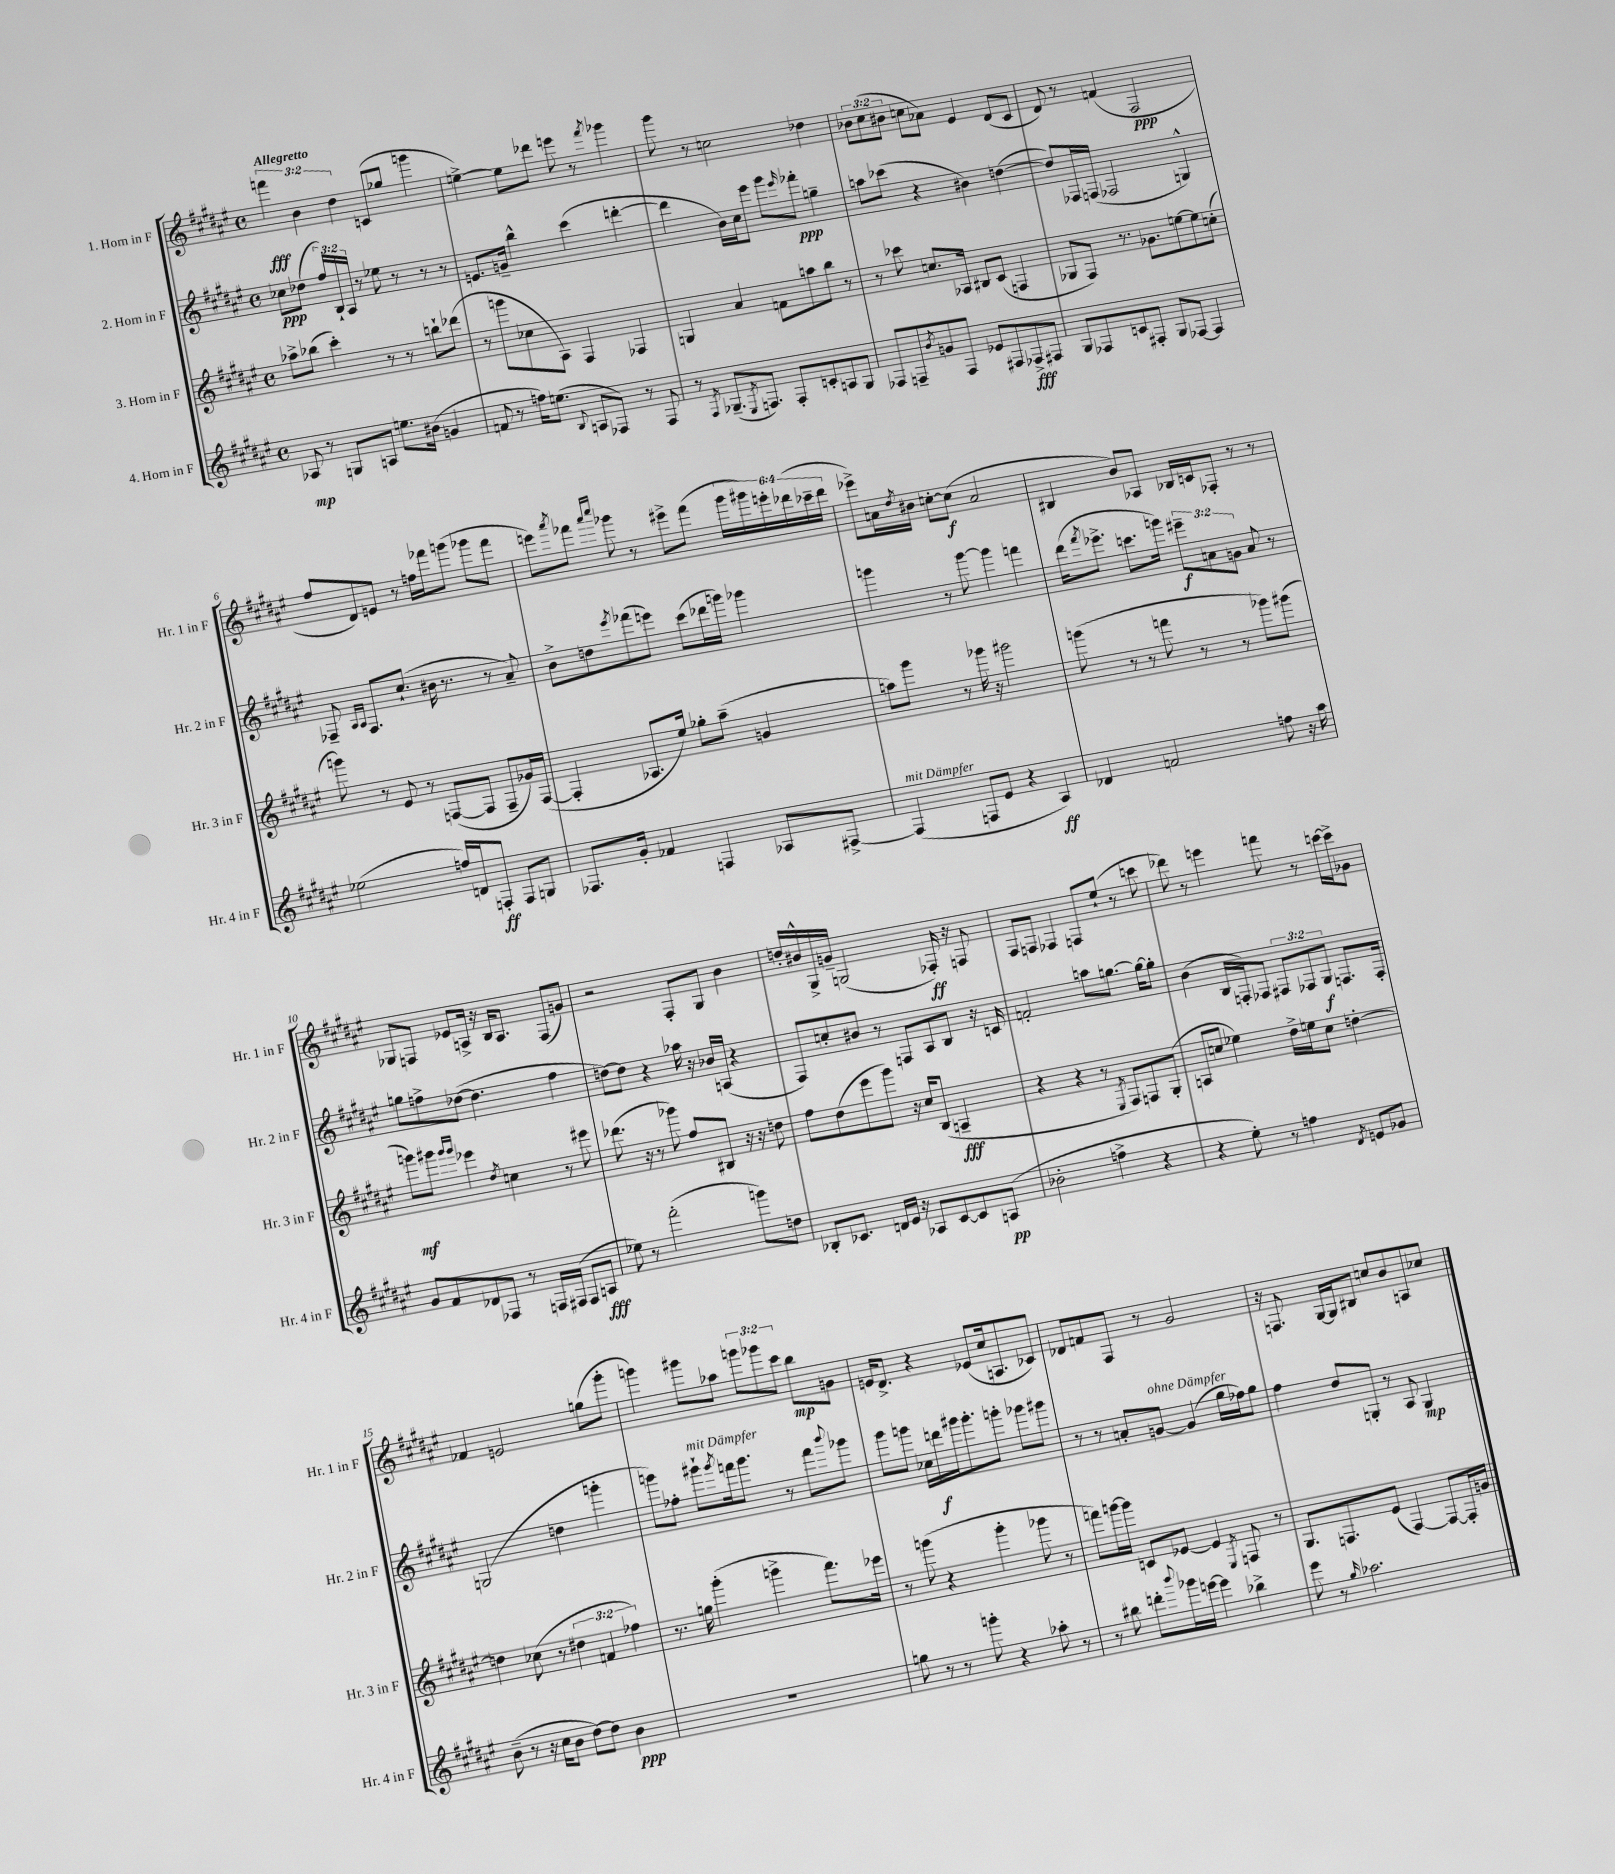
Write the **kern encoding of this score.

**kern	**dynam	**kern	**dynam	**kern	**dynam	**kern	**dynam
*part4	*part4	*part3	*part3	*part2	*part2	*part1	*part1
*staff4	*staff4	*staff3	*staff3	*staff2	*staff2	*staff1	*staff1
*I"4. Horn in F	*	*I"3. Horn in F	*	*I"2. Horn in F	*	*I"1. Horn in F	*
*I'Hr. 4 in F	*	*I'Hr. 3 in F	*	*I'Hr. 2 in F	*	*I'Hr. 1 in F	*
*clefG2	*	*clefG2	*	*clefG2	*	*clefG2	*
*k[f#c#g#d#a#e#]	*	*k[f#c#g#d#a#e#]	*	*k[f#c#g#d#a#e#]	*	*k[f#c#g#d#a#e#]	*
*M4/4	*	*M4/4	*	*M4/4	*	*M4/4	*
*met(c)	*	*met(c)	*	*met(c)	*	*met(c)	*
=1	=1	=1	=1	=1	=1	=1	=1
!	!	!	!	!	!	!LO:TX:a:B:t=Allegretto	!
8A-X/	mp	8aa-X^\L	.	8cc-X\L	ppp	6fffn\	fff
8r	.	(8bb-X\J	.	(8dd-X\J	.	.	.
.	.	.	.	.	.	6b\	.
8Gn/L	.	4ccc#'\)	.	24ff#/LL)	.	.	.
.	.	.	.	24B`/	.	.	.
.	.	.	.	24A#/JJ	.	6dd#\	.
8An/J	.	.	.	8r	.	.	.
8.een\L	.	8r	.	8ee-X\	.	(8cn/L	.
.	.	8r	.	8r	.	8gg-X/J	.
(16b#X\Jk	.	.	.	.	.	.	.
4gn/	.	8bbn`\L	.	8r	.	4gggn\	.
.	.	(8ddd-X\J	.	8r	.	.	.
=2	=2	=2	=2	=2	=2	=2	=2
8fn/	.	8r	.	8.en/L	.	[4een^\)	.
8r	.	8gggn\L	.	.	.	.	.
.	.	.	.	16gn~/Jk	.	.	.
16ffn\KL)	.	8cc-X\	.	4bb^^\	.	8ee\L]	.
(8.een\J	.	.	.	.	.	.	.
.	.	8A#\J)	.	.	.	8ddd-X\J	.
8qqB/	.	.	.	.	.	.	.
8An/L	.	4F#/	.	(4ccc#\	.	8eeen\	.
8F-X/J)	.	.	.	.	.	8r	.
.	.	.	.	.	.	8qfff#/	.
8r	.	4F-X/	.	[4dddn'\	.	4ggg-X\	.
8F-/	.	.	.	.	.	.	.
=3	=3	=3	=3	=3	=3	=3	=3
8r	.	4Gn/	.	4ddd\]	.	8ggg#\	.
8qF#/	.	.	.	.	.	.	.
(8.G-X~/L	.	.	.	.	.	8r	.
.	.	4a#/	.	16b\LL)	.	2ccn\	.
8qE#/	.	.	.	.	.	.	.
8.Fn/J)	.	.	.	16cc#\J	.	.	.
.	.	.	.	8eee#\J	.	.	.
8F'/L	.	8fn\L	.	8ggg#\L	.	.	.
.	.	.	.	16qqeee#/	.	.	.
8cn'/	.	8aan\	.	8fff-X'\J	ppp	.	.
8An/	.	8bb\J	.	4ggn~\	.	4dd-X\	.
8G-/J	.	8r	.	.	.	.	.
=4	=4	=4	=4	=4	=4	=4	=4
8F-X/L	.	8r	.	8aan\L	.	12b-X\L	.
.	.	.	.	.	.	(12cc#\	.
8Fn~/	.	8ccc-X\	.	(8ccc-X\J	.	.	.
.	.	.	.	.	.	12b#X\J	.
8qb/	.	.	.	.	.	.	.
8gn/	.	8.ccn/L	.	4r	.	8ccn\L	.
8F/J	.	.	.	.	.	8a-X\J)	.
.	.	16A-X/Jk	.	.	.	.	.
8e-X/L	.	8B#X/L	.	4b#X\)	.	4e#/	.
8F#X/	.	(8c#/J	.	.	.	.	.
8F-X^/	fff	4Fn/	.	([4ddn\	.	(8d#/L	.
8F#X/J	.	.	.	.	.	8c#/J	.
=5	=5	=5	=5	=5	=5	=5	=5
8G#/L	.	8G-X/L	.	8dd/L])	.	8d#/)	.
8F-X/	.	8F#/J)	.	16F-X/L	.	8r	.
.	.	.	.	(16Fn/JJ	.	.	.
8cn/	.	8.r	.	2F-X/	.	(4fn/	.
8F#X'/J	.	.	.	.	.	.	.
.	.	8.g-X\L	.	.	.	.	.
8G#/L	.	.	.	.	.	2F#/	ppp
[8F-X/J	.	[8een\	.	.	.	.	.
4F-/]	.	8ee\]	.	4Gn^^/)	.	.	.
.	.	(8ccn'\J	.	.	.	.	.
!!LO:LB:g=z
=6	=6	=6	=6	=6	=6	=6	=6
(2ee-X\	.	8gggn\)	.	8F-X~/	.	8ff#/L	.
.	.	.	.	16qqA#/LL	.	.	.
.	.	.	.	16qqA#/JJ	.	.	.
.	.	8r	.	8.F-/L	.	8d#/)	.
.	.	8e#/	.	.	.	8en/J	.
.	.	.	.	(8.cc#`/J	.	.	.
.	.	8r	.	.	.	8r	.
16ffn/LL)	.	([8Fn/L	.	16b#X\	.	16ffn\LL	.
16dn/J	.	.	.	8.r	.	16fff-X\J	.
8Fn'/J	ff	8F/J]	.	.	.	(8gggn\J	.
8F/L	.	8F~/L	.	8r	.	8ggg-X\L	.
8Gn/J	.	16g-X/L)	.	8a#~/)	.	8fff-\J	.
.	.	([16F/JJ	.	.	.	.	.
=7	=7	=7	=7	=7	=7	=7	=7
8.F-X/L	.	4F'/]	.	8b^\L	.	8eeen\L)	.
.	.	.	.	.	.	8qaaa#/	.
.	.	.	.	8ddn\	.	8fff-X\J	.
16g#'/Jk	.	.	.	.	.	.	.
.	.	.	.	.	.	16qqaaa#/LL	.
.	.	.	.	8qeee#/	.	16qqcccc#/JJ	.
4f-X/	.	8.A-X/L	.	(8fff-X\	.	8ggg-X\	.
.	.	.	.	8eeen\J)	.	8r	.
.	.	16ee#/Jk)	.	.	.	.	.
4Fn/	.	8gg-X'\L	.	(8ccc#\L	.	8eee#X^\L	.
.	.	(8aa#~\J	.	16ddd-X\L	.	(8fff-\J	.
.	.	.	.	16gggn\JJ)	.	.	.
8A-X/L	.	4gn/	.	4ggg-X\	.	24ggg-\LL	.
.	.	.	.	.	.	24ggg#X\)	.
.	.	.	.	.	.	24eeen'\	.
[8F#X^/J	.	.	.	.	.	(24ddd-X\	.
.	.	.	.	.	.	24ccc-X~\	.
.	.	.	.	.	.	24ddd-\JJ	.
=8	=8	=8	=8	=8	=8	=8	=8
!LO:TX:a:i:t=mit Dämpfer	!	!	!	!	!	!	!
(4F#/]	.	8aan\L)	.	4gggn\	.	8eee-X^\L)	.
.	.	8ggg#\J	.	.	.	16an\L	.
.	.	.	.	.	.	8qdd#/	.
.	.	.	.	.	.	16b#X\JJ	.
8Fn/L	.	8r	.	8r	.	[8ccn'\L	.
8e#/J	.	16ggg-X\	.	[8ggg\	.	(8cc\J]	f
.	.	16r	.	.	.	.	.
4r	.	2ggg#X\	.	4ggg\]	.	2a/	.
4A#/)	ff	.	.	4fffn\	.	.	.
=9	=9	=9	=9	=9	=9	=9	=9
4d-X/	.	(8gggn\	.	(16ddd#\KL	.	4B#X/	.
.	.	.	.	8qfff#/	.	.	.
.	.	.	.	8.eee-X^\J	.	.	.
.	.	8r	.	.	.	.	.
2fn/	.	8r	.	8.cccn\L	.	8b/L)	.
.	.	8fffn\	.	.	.	8A-X/J	.
.	.	.	.	16gggn\Jk)	.	.	.
.	.	8r	.	12eee#X~\L	f	16B-X/LL	.
.	.	.	.	.	.	16cn/J	.
.	.	.	.	12an\	.	.	.
.	.	8r	.	.	.	8F-X'/J	.
.	.	.	.	12gn\J	.	.	.
8ffn\	.	8ggg-X\L)	.	8a/	.	8r	.
16r	.	(8ggg#X\J	.	8r	.	8r	.
16aa#\	.	.	.	.	.	.	.
!!LO:LB:g=z
=10	=10	=10	=10	=10	=10	=10	=10
8g#/L	.	8gggn\L)	mf	8ggn\L	.	8G-X/L	.
8f#/	.	8ggg#X\J	.	8ffn^\	.	8Fn/J	.
.	.	16qqggg#/LL	.	.	.	.	.
.	.	16qqggg#/JJ	.	.	.	.	.
8d-X/	.	4eee-X\	.	([8dd-X\J	.	8e-X/L	.
8F-X/J	.	.	.	4.dd-\]	.	16An^/Jk	.
.	.	.	.	.	.	16r	.
.	.	8qdd#/	.	.	.	.	.
8r	.	4ccn\	.	.	.	16B/KL	.
.	.	.	.	.	.	8.A/J	.
16Fn/LL	.	.	.	.	.	.	.
(16F#X/JJ	.	.	.	.	.	.	.
8F#/L	.	8r	.	4ff\	.	(8F/L	.
8An/J	fff	8eee#X\	.	.	.	8gn/J)	.
=11	=11	=11	=11	=11	=11	=11	=11
8ee-X\)	.	(8.ddd-X\	.	[8ddn\L)	.	2r	.
8r	.	.	.	8dd\J]	.	.	.
.	.	16r	.	.	.	.	.
(2fff#'\	.	8r	.	4r	.	.	.
.	.	8ggg-X\)	.	.	.	.	.
.	.	8ff#/L	.	16aa-X\	.	8F#'/L	.
.	.	.	.	16r	.	.	.
.	.	8B#X/J	.	16b-X/LL	.	8G#/J	.
.	.	.	.	(16An/JJ	.	.	.
8gggn\L)	.	16r	.	4r	.	4b\	.
.	.	16r	.	.	.	.	.
8ddn\J	.	8ddn\	.	.	.	.	.
=12	=12	=12	=12	=12	=12	=12	=12
8B-X'/L	.	8ff#\L	.	8F#/L)	.	16ddn'/LL	.
.	.	.	.	.	.	16b#X^^/	.
8.c-X/J	.	(8dd#\	.	8ccn'/	.	16G#^/	.
.	.	.	.	.	.	16gn~/JJ	.
.	.	8eee#\	.	8b#X/J	.	(2Gn/	.
16dn/LL	.	.	.	.	.	.	.
16e#/JJ	.	8ggg#\J)	.	8r	.	.	.
16r	.	.	.	.	.	.	.
8A-X/L	.	16r	.	8Fn/L	.	.	.
.	.	16cc#/KL	.	.	.	.	.
[8c-/	.	(8B/J	.	8A#/	.	.	.
8c-/]	.	4An~/	fff	8B/J	.	16F-X'/)	ff
.	.	.	.	.	.	16r	.
(8An/J	pp	.	.	16r	.	8Fn/	.
.	.	.	.	16cn/	.	.	.
=13	=13	=13	=13	=13	=13	=13	=13
2b-X'\	.	4r	.	2fn'/	.	8F#/L	.
.	.	.	.	.	.	8Fn/J	.
.	.	4r	.	.	.	4F-X/	.
4ffn^\	.	8r	.	8aan\L	.	8Fn/L	.
.	.	8qE#/	.	.	.	.	.
.	.	8F#/L)	.	[8.ggn\J	.	(8ee#`/J	.
4r	.	8Fn/	.	.	.	8r	.
.	.	.	.	16gg\KL_	.	.	.
.	.	(8G#'/J	.	8gg'\J]	.	8cccn\	.
=14	=14	=14	=14	=14	=14	=14	=14
4r	.	8An/L	.	(4b\	.	8ddd-X\)	.
.	.	8ccn/J	.	.	.	8r	.
8ee#'\)	.	4ee-X\)	.	16B/LL	.	4eeen\	.
.	.	.	.	16Fn'/J)	.	.	.
8r	.	.	.	8F-X/J	.	.	.
4ffn\	.	16dd#^\LL	.	12F#X/L	.	8fffn\	.
.	.	16een\J	.	.	.	.	.
.	.	.	.	12F-X/	.	.	.
.	.	8cc\J	.	.	.	8r	.
.	.	.	.	12G#/J	f	.	.
8qd#/	.	.	.	.	.	.	.
8en/L	.	[4ddn'\	.	8.Fn/L	.	[16cccn\LL	.
.	.	.	.	.	.	16ccc^\J]	.
8g-X/J	.	.	.	.	.	8g-X\J	.
.	.	.	.	16F'/Jk	.	.	.
!!LO:LB:g=z
=15	=15	=15	=15	=15	=15	=15	=15
(8b~\	.	4ddn\]	.	(2Gn/	.	4f-X/	.
8r	.	.	.	.	.	.	.
16r	.	(8cc-X\	.	.	.	2en/	.
16cc#\KL	.	.	.	.	.	.	.
8b\J	.	8r	.	.	.	.	.
[8dd#\L)	.	6dd#X\	.	4ddn\	.	.	.
8dd#\J]	.	.	.	.	.	.	.
.	.	6fn/	.	.	.	.	.
4b\	ppp	.	.	4gggn'\	.	(8ggn\L	.
.	.	6ff-X\)	.	.	.	.	.
.	.	.	.	.	.	8ggg#'\J	.
=16	=16	=16	=16	=16	=16	=16	=16
1r	.	8.r	.	8gggn\L)	.	4gggn\)	.
.	.	.	.	8ff-X'\J	.	.	.
.	.	16ggn\	.	.	.	.	.
!	!	!	!	!LO:TX:a:i:t=mit Dämpfer	!	!	!
.	.	(4ggg#'\	.	8ggg#X`\L	.	8ggg#X\L	.
.	.	.	.	8qggg#/	.	.	.
.	.	.	.	16fffn\k	.	8aa-X\J	.
.	.	.	.	8.ggg#\J	.	.	.
.	.	4gggn^\	.	.	.	12gggn\L	.
.	.	.	.	.	.	12ggg-X\	.
.	.	.	.	8r	.	.	.
.	.	.	.	.	.	12ccc#\J	.
.	.	8.fff#\L)	.	8fff\L	.	8bb\L	mp
.	.	.	.	8qqbbb/	.	.	.
.	.	.	.	8ggg-X\J	.	8gn\J	.
.	.	16eee-X\Jk	.	.	.	.	.
=17	=17	=17	=17	=17	=17	=17	=17
8ggn\	.	8r	.	8ggg#\L	.	16en/KL	.
.	.	.	.	.	.	8.d#^/J	.
8r	.	(8gggn\	.	8gggn\J	.	.	.
8r	.	4r	.	16cc-X\LL	.	4r	.
.	.	.	.	16dddn\	f	.	.
8gggn'\	.	.	.	16ggg#X\J	.	.	.
.	.	.	.	8.ggg#'\	.	.	.
4r	.	4ggg'\	.	.	.	(8e-X/L	.
.	.	.	.	8gggn'\J	.	16cc#/k	.
.	.	.	.	.	.	8.An/	.
8aa-X'\	.	8ggg-X\	.	8ggg-X\L	.	.	.
8r	.	8r	.	8ggg#X\J	.	8c-X/J)	.
=18	=18	=18	=18	=18	=18	=18	=18
8r	.	8fffn\L)	.	8r	.	8d-X/L	.
8bb#X\	.	[16gggn\L	.	8r	.	8fn/	.
.	.	16ggg\JJ]	.	.	.	.	.
8dddn'\L	.	8cn/L	.	8an'/L	.	8F#/J	.
8qqbbb/	.	.	.	.	.	.	.
!	!	!	!	!LO:TX:a:i:t=ohne Dämpfer	!	!	!
16ggg-X\L	.	[8e-X/J	.	[8gn/J	.	8r	.
[16eeen\JJ	.	.	.	.	.	.	.
4eee\]	.	4e-/]	.	(4g/]	.	2g#/	.
.	.	8qE#/	.	.	.	.	.
4bb-X^\	.	8Fn/	.	16gg#\LL	.	.	.
.	.	.	.	16ff-X\J)	.	.	.
.	.	8r	.	8gg#\J	.	.	.
=19	=19	=19	=19	=19	=19	=19	=19
8eee#\	.	8.G#/L	.	4ff#\	.	16r	.
.	.	.	.	.	.	8.Fn/	.
8r	.	.	.	.	.	.	.
.	.	8.Fn/	.	.	.	.	.
16qqgg#/	.	.	.	.	.	.	.
2.aa-X\	.	.	.	8dd#/L	.	[16G#/LL	.
.	.	.	.	.	.	16G#/J]	.
.	.	(8e#/J	.	8Gn'/J	.	8B#X/J	.
.	.	[4F/)	.	8r	.	8ccn/L	.
.	.	.	.	8A#/	.	8b/	.
.	.	8F/L_	.	4G/	mp	8An/	.
.	.	16F'/L]	.	.	.	8cc-X/J	.
.	.	16gn/JJ	.	.	.	.	.
==	==	==	==	==	==	==	==
*-	*-	*-	*-	*-	*-	*-	*-
